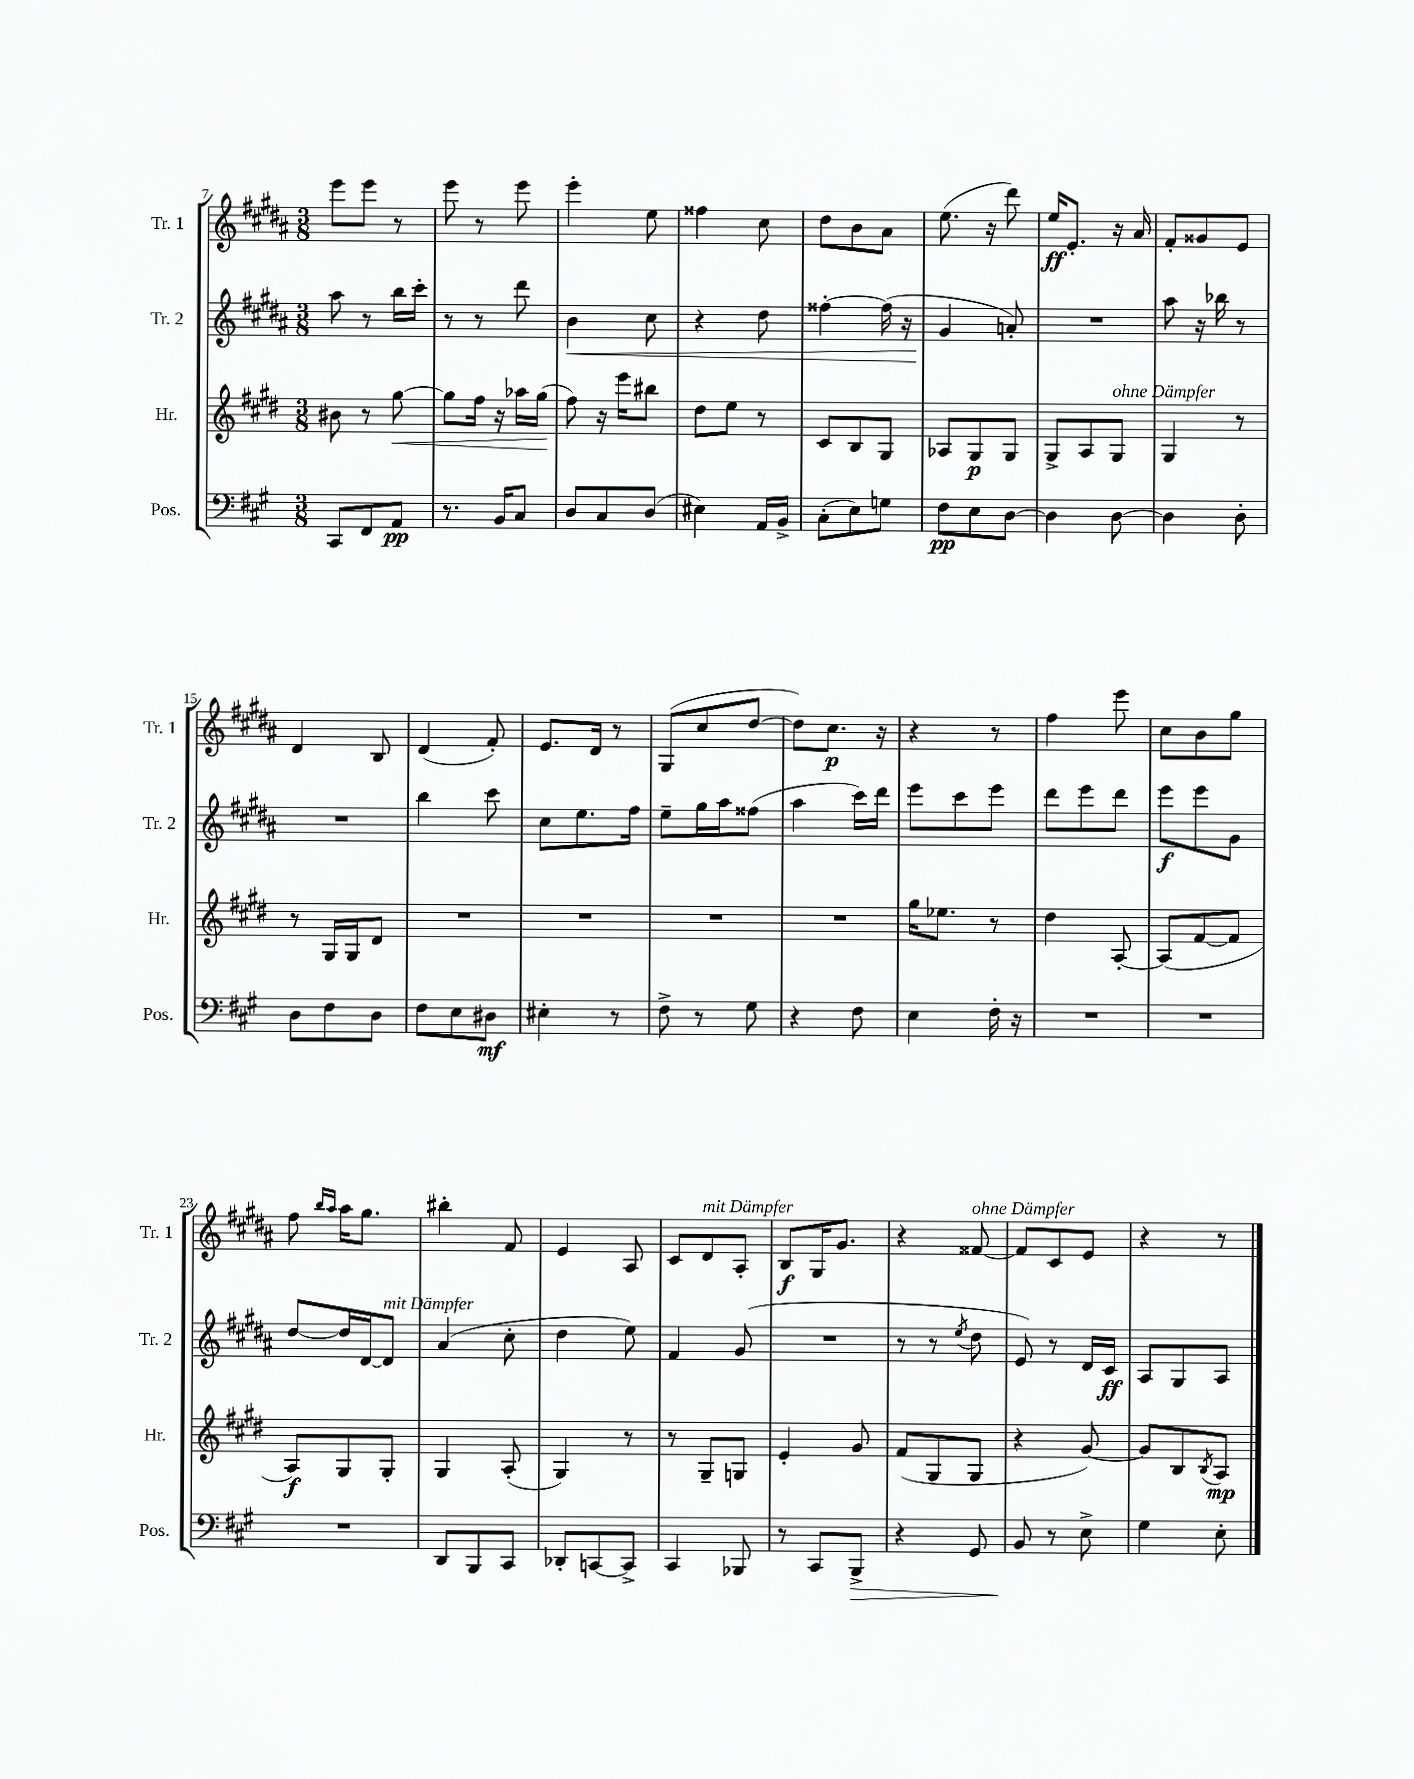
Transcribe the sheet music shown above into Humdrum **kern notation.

**kern	**kern	**kern	**kern
*staff4	*staff3	*staff2	*staff1
*clefF4	*clefG2	*clefG2	*clefG2
*k[f#c#g#]	*k[f#c#g#d#]	*k[f#c#g#d#a#]	*k[f#c#g#d#a#]
*M3/8	*M3/8	*M3/8	*M3/8
8CC#/L	8b#\	8aa#\	8eee\L
8FF#/	8r	8r	8eee\J
8AA/J	[8gg#\	16bb\LL	8r
.	.	16ccc#'\JJ	.
=	=	=	=
8.r	8gg#\]L	8r	8eee\
.	16ff#\Jk	8r	8r
16BB/LK	16r	.	.
8C#/J	16aa-\LL	8ddd#\	8eee\
.	(16gg#\JJ	.	.
=	=	=	=
8D/L	8ff#\)	4b\	4eee'\
8C#/	16r	.	.
.	16eee\LK	.	.
(8D/J	8bb#\J	8cc#\	8ee\
=	=	=	=
4E#\)	8dd#\L	4r	4ff##\
.	8ee\J	.	.
16AA/LL	8r	8dd#\	8cc#\
16BB^/JJ	.	.	.
=	=	=	=
(8C#'\L	8c#/L	[4ff##'\	8dd#\L
8E\)	8B/	.	8b\
8G\J	8G#/J	(16ff##\]	8a#\J
.	.	16r	.
=	=	=	=
8F#\L	8A-/L	4g#/	(8.ee\
8E\	8G#/	.	.
.	.	.	16r
[8D\J	8G#/J	8a'/)	8ddd#\)
=	=	=	=
4D\]	8G#^/L	4.r	16ee/LK
.	.	.	8.e'/J
.	8A/	.	.
[8D\	8G#/J	.	16r
.	.	.	16a#/
=	=	=	=
4D\]	4G#/	8aa#\	8f#'/L
.	.	16r	8g##/
.	.	16bb-\	.
8D'\	8r	8r	8e/J
=	=	=	=
8D\L	8r	4.r	4d#/
8F#\	16G#/LL	.	.
.	16G#/J	.	.
8D\J	8d#/J	.	8B/
=	=	=	=
8F#\L	4.r	4bb\	(4d#/
8E\	.	.	.
8D#\J	.	8ccc#\	8f#'/)
=	=	=	=
4E#'\	4.r	8cc#\L	8.e/L
.	.	8.ee\	.
.	.	.	16d#/Jk
8r	.	.	8r
.	.	16ff#\Jk	.
=	=	=	=
8F#^\	4.r	8ee~\L	(8G#/L
8r	.	16gg#\L	8cc#/
.	.	16aa#\J	.
8G#\	.	(8ff##\J	[8dd#/J
=	=	=	=
4r	4.r	4aa#\	8dd#\]L)
.	.	.	8.cc#\J
8F#\	.	16ccc#\LL)	.
.	.	16ddd#\JJ	16r
=	=	=	=
4E\	16gg#\LK	8eee\L	4r
.	8.ee-\J	.	.
.	.	8ccc#\	.
16F#'\	8r	8eee\J	8r
16r	.	.	.
=	=	=	=
4.r	4dd#\	8ddd#\L	4ff#\
.	.	8eee\	.
.	[8A'/	8ddd#\J	8eee\
=	=	=	=
4.r	(8A/]L	8eee\L	8cc#\L
.	[8f#/	8eee\	8b\
.	8f#/]J	8g#\J	8gg#\J
=	=	=	=
4.r	8A/L)	[8dd#/L	8ff#\
.	.	.	16qqbb/LL
.	.	.	16qqaa#/JJ
.	8G#/	16dd#/]L	16aa#\LK
.	.	[16d#/J	8.gg#\J
.	8G#'/J	8d#/]J	.
=	=	=	=
8DD/L	4G#/	(4a#/	4bb#'\
8BBB/	.	.	.
8CC#/J	(8A'/	8cc#'\	8f#/
=	=	=	=
8DD-'/L	4G#/)	4dd#\	4e/
[8CC/	.	.	.
8CC^/]J	8r	8ee\)	8A#/
=	=	=	=
4CC#/	8r	4f#/	8c#/L
.	8G#~/L	.	8d#/
8BBB-/	8G/J	(8g#/	8A#'/J
=	=	=	=
8r	4e'/	4.r	8B/L
8CC#/L	.	.	16G#/K
.	.	.	8.g#/J
8BBB^/J	8g#/	.	.
=	=	=	=
4r	(8f#/L	8r	4r
.	8G#/	8r	.
.	.	8qee/	.
8GG#/	8G#/J	8dd#\	[8f##/
=	=	=	=
8BB/	4r	8e/)	8f##/]L
8r	.	8r	8c#/
8E^\	[8g#/)	16d#/LL	8e/J
.	.	16c#/JJ	.
=	=	=	=
4G#\	8g#/]L	8A#/L	4r
.	8B/	8G#/	.
.	8qB/	.	.
8E'\	8A/J	8A#/J	8r
==	==	==	==
*-	*-	*-	*-
